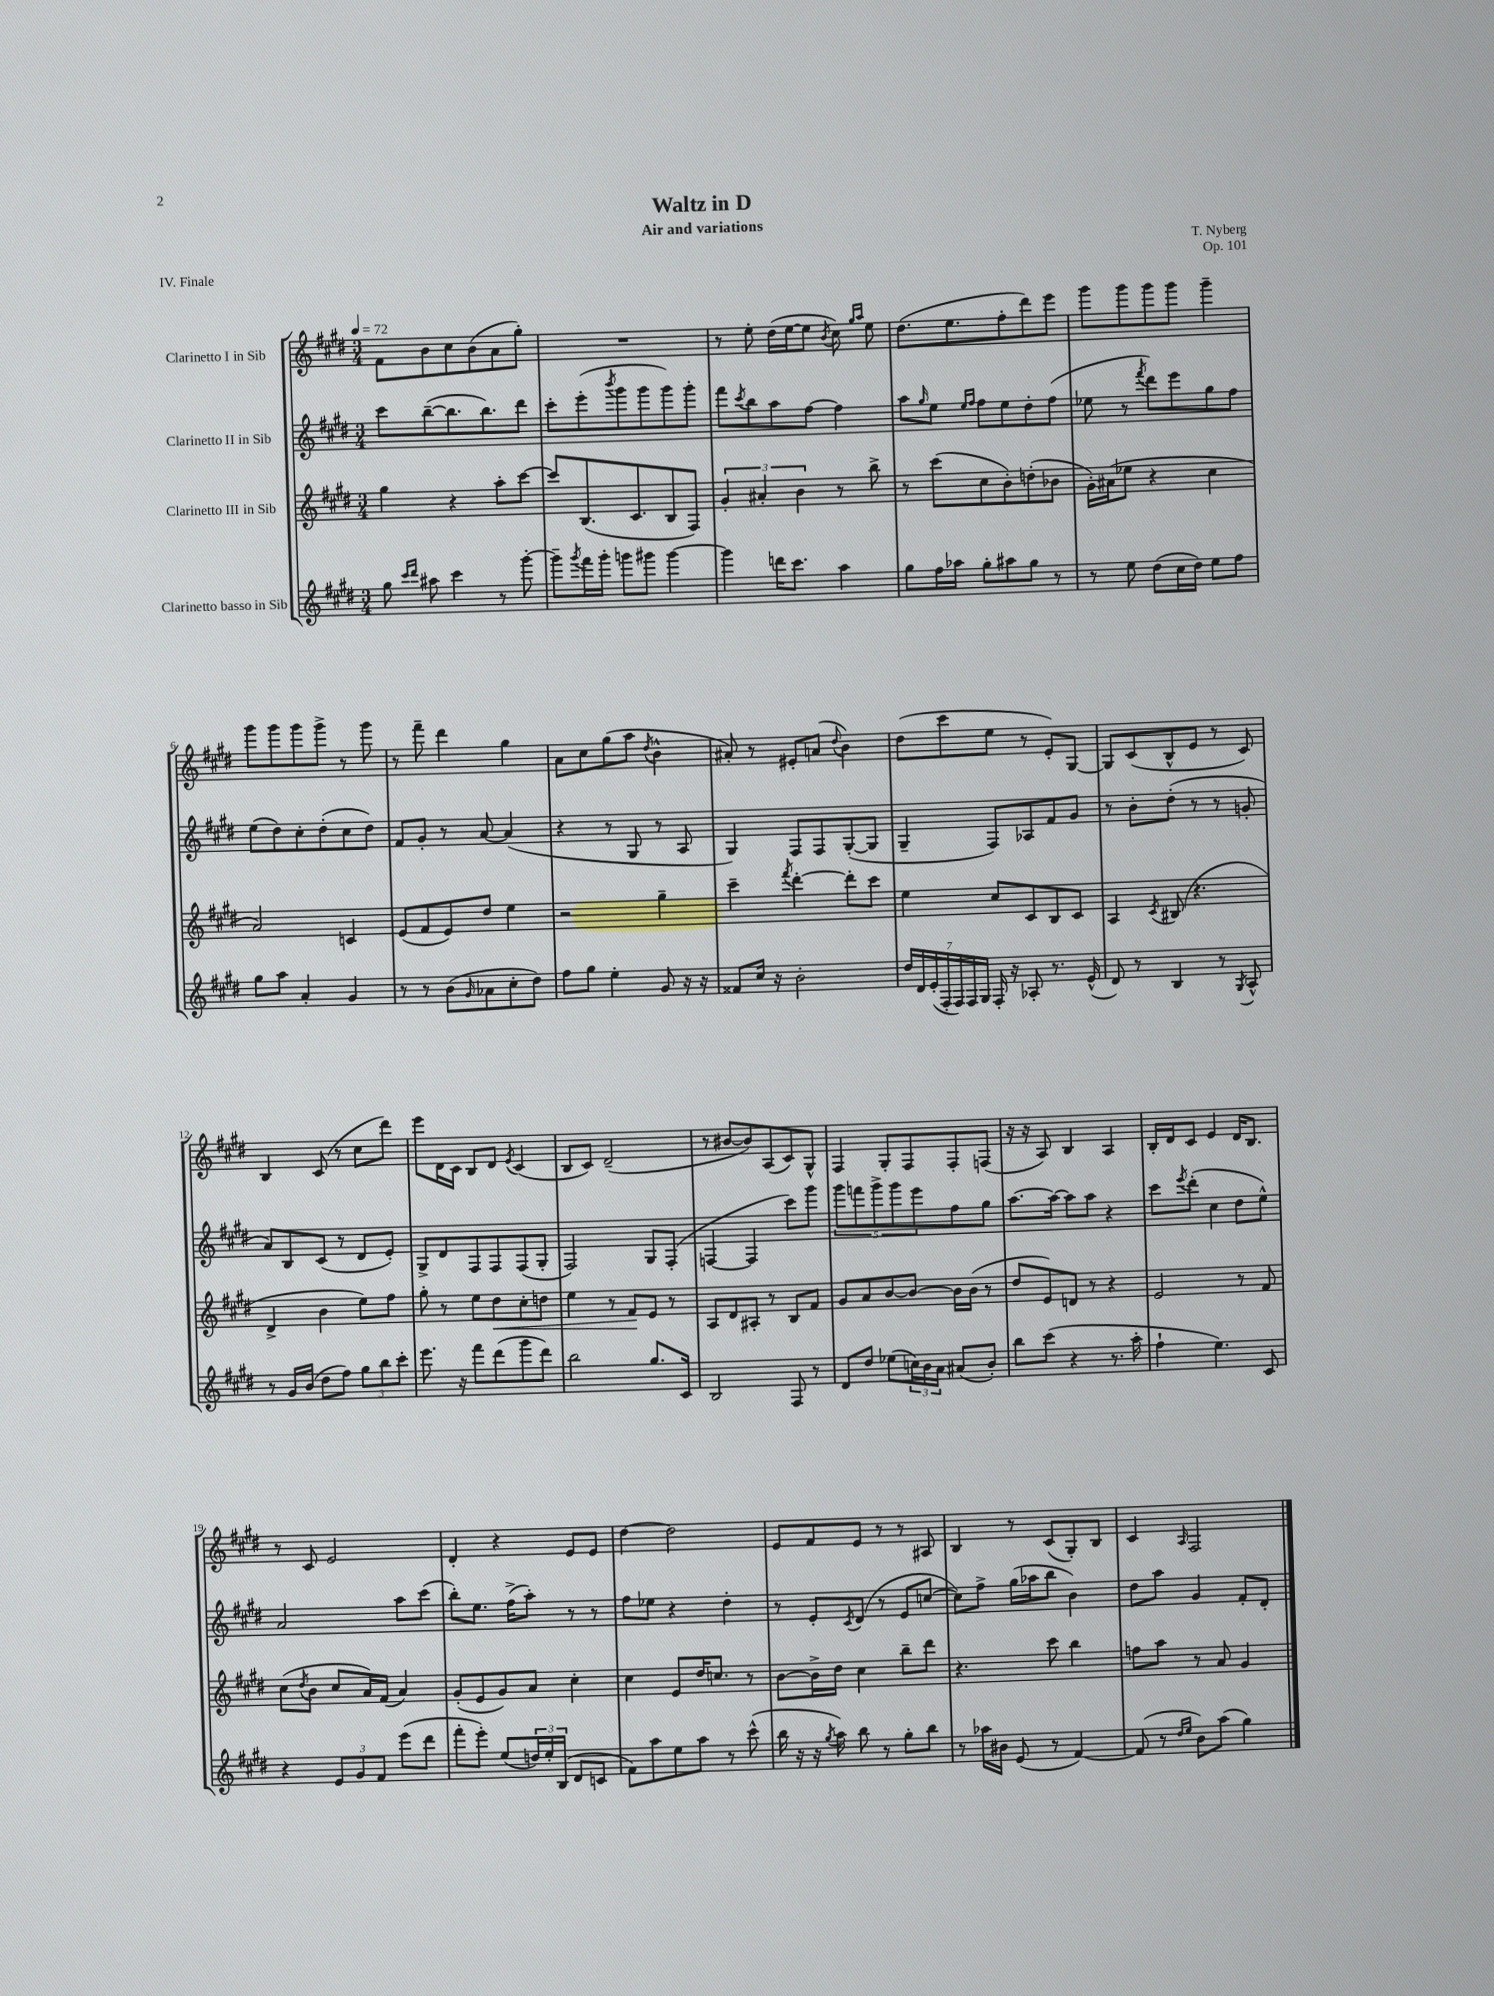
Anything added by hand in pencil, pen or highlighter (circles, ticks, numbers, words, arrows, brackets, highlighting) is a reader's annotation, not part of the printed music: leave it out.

**kern	**kern	**kern	**kern
*staff4	*staff3	*staff2	*staff1
*clefG2	*clefG2	*clefG2	*clefG2
*k[f#c#g#d#]	*k[f#c#g#d#]	*k[f#c#g#d#]	*k[f#c#g#d#]
*M3/4	*M3/4	*M3/4	*M3/4
*MM72	*MM72	*MM72	*MM72
8gg#	4gg#	8ccc#	8f#
16qqccc#	.	.	.
16qqddd#	.	.	.
8aa#	.	([8bb~	8b
4ccc#	4r	8.bb]	8cc#
.	.	.	(8b
.	.	8.bb)	.
8r	8aa'	.	8a
[8ggg#'	[8ccc#	8ddd#	8gg#')
=	=	=	=
8ggg#~]	8ccc#]	8ccc#'	2.r
8qggg#	.	.	.
16fff#	(8.B	(8eee'	.
16ggg#'	.	.	.
.	.	8qbbb	.
8ggg	.	8ggg#	.
.	8.c#	.	.
8ggg#	.	8ggg#	.
[4ggg#	8B	8ggg#)	.
.	8F#)	8ggg#'	.
=	=	=	=
4ggg#]	6g#'	8fff#	8r
.	.	8qccc#	.
.	.	8bb	8ee'
.	6a#'	.	.
16ddd	.	8aa	(16dd#
8.ccc#	.	.	[16ee
.	6b	.	.
.	.	[8ff#	8ee]
.	.	.	8qb
4aa	8r	4ff#]	8cc#)
.	.	.	16qqgg#
.	.	.	16qqaa
.	8bb^	.	8ee
=	=	=	=
8gg#	8r	8aa	(8.dd#
.	.	16qqgg#	.
16ff#	(8ccc#	8ee	.
16aa-	.	.	8.ee
.	.	16qqee	.
.	.	16qqff#	.
8gg#'	8cc#	8ff#	.
8aa#	8b')	8ee	8ff#'
8gg#	(8dd'	8dd#'	8ddd#)
8r	8b-	(8ff#	8eee
=	=	=	=
8r	16g#')	8ee-	8ggg#
.	(16a#	.	.
8ee	8ee-	8r	8ggg#
.	.	8qfff#	.
(8dd#	4r	8ddd#)	8ggg#
16cc#	.	8eee	8ggg#
16dd#)	.	.	.
8ee	4cc#	8gg#	4ggg#~
8ff#	.	8ff#	.
=	=	=	=
8gg#	2a)	(8ee	8ggg#
8aa	.	8dd#)	8ggg#
4a'	.	8cc#'	8ggg#
.	.	(8dd#'	8ggg#^
4g#	4c	8cc#	8r
.	.	8dd#)	8ggg#
=	=	=	=
8r	(8e	8f#	8r
8r	8f#	8g#'	8fff#~
(8b	8e)	8r	4ddd#
16qqg#	.	.	.
8a-	8dd#	[8a	.
8cc#'	4ee	(4a]	4gg#
8dd#)	.	.	.
=	=	=	=
8ff#	2r	4r	8a
8gg#	.	.	8cc#
4ee'	.	8r	(8gg#
.	.	8G#	8aa
.	.	.	8qdd#
8g#	4gg#~	8r	4b^^
16r	.	8A	.
16r	.	.	.
=	=	=	=
8f##	4ccc#~	4G#)	8a#')
16cc#	.	.	8r
16r	.	.	.
.	8qfff#	.	.
2b'	[4ddd#'	8F#	8e#'
.	.	8F#	(8a
.	.	.	8qqdd#
.	8ddd#']	([8G#'	4b)
.	8ccc#	8G#]	.
=	=	=	=
28dd#	4ee	4G#~	(8dd#
28d#	.	.	.
(28e'	.	.	.
28F#'	.	.	.
.	.	.	8ccc#
28F#)	.	.	.
28F#	.	.	.
28G#	.	.	.
16F#'	8cc#	8F#)	8ee
16r	.	.	.
8A-'	8c#	8A-	8r
8.r	8B	8f#	8e')
.	8c#	8g#	[8G#
(16e^^	.	.	.
=	=	=	=
8d#)	4A	8r	8G#]
8r	.	8b'	(8c#
.	8qc#	.	.
4B	(8B#	(8dd#'	8B^^
.	4.r	8r	8e
8r	.	8r	8r
8qG#	.	.	.
8A^^	.	8g'	8c#)
=	=	=	=
8r	4d#^	8a)	4B
16g#	.	8B	.
(16b	.	.	.
8dd#	4b	(8c#	(8c#
8ff#)	.	8r	8r
12gg#	8ee)	8d#	8cc#
12bb	.	.	.
.	8ff#	8e')	8ddd#)
12ccc#'	.	.	.
=	=	=	=
8.eee	8gg#'	8G#^	8eee
.	8r	8d#	16d#
16r	.	.	16c#
8fff#	8ee	8F#	8B
(8ddd#	8dd#	8F#	8d#
.	.	.	8qe
8ggg#	8cc#'	(8F#	(4c#
8ddd#)	8dd	8G#'	.
=	=	=	=
2bb	4ee	2F#)	8B
.	.	.	8c#)
.	8r	.	(2d#~
.	8f#	.	.
8.gg#	8e	8G#	.
.	8r	(8F#'	.
16c#	.	.	.
=	=	=	=
2B	8A	[4F	8r
.	8d#	.	[8b#
.	8A#'	4F]	8b#])
.	8r	.	(8A
8F#	8B	8ccc#)	8c#)
8r	8f#	8ggg#	8G#^^
=	=	=	=
8d#	8g#	10ggg#	4F#
.	.	10fff	.
8dd#	8a	.	.
.	.	10ggg#^	.
(8ee-	[8b	.	8G#'
.	.	10ggg#	.
24cc)	8b_	.	8F#
.	.	10eee	.
24b	.	.	.
24a	.	.	.
(8a#	16b]	8ff#	8F#'
.	(16b	.	.
8b')	8r	8gg#	(8F
=	=	=	=
8bb	8dd#	[8.aa	16r
.	.	.	16r
(8ccc#	8e)	.	8A)
.	.	16aa_	.
4r	8d	8aa]	4B
.	8r	8aa	.
8.r	4r	4r	4A
16aa'	.	.	.
=	=	=	=
4ff#`	2e	8ccc#	16B'
.	.	.	16d#
.	.	8qeee	.
.	.	(8ddd#'	8c#
4.ee)	.	4cc#	4e
.	8r	8dd#	16d#
.	.	.	8.B
8c#	8f#	8ee^^)	.
=	=	=	=
4r	(8cc#	2a	8r
.	8qdd#	.	.
.	8b	.	8c#
12e	8cc#	.	2e
12g#	.	.	.
.	16a)	.	.
12f#	.	.	.
.	(16f#	.	.
(8eee	4a)	8aa	.
8ddd#	.	(8ccc#	.
=	=	=	=
8fff#'	(8g#'	8bb')	4d#'
8eee')	8e	8.ee	.
(8ee	8g#)	.	4r
.	.	(16ff#^	.
24dd)	8a	8aa')	.
24ee'	.	.	.
(24B	.	.	.
8d#	4cc#'	8r	8e
8c	.	8r	8e
=	=	=	=
8f#)	4cc#	8ff#	[4dd#
8aa	.	8ee-	.
8ee	8e	4r	2dd#]
8aa	16dd#	.	.
.	8.cc	.	.
8r	.	4dd#'	.
(8ccc#^^	8r	.	.
=	=	=	=
16bb	[8b	8r	8e
16r	.	.	.
16r	16b^]	8e'	8f#
8qgg#	.	.	.
16aa)	16dd#	.	.
.	.	8qc#	.
8bb	4cc#	(8d#	8e
8r	.	8r	8r
8gg#'	8bb~	8e	8r
8bb	8ddd#	[8cc	8A#
=	=	=	=
8r	4.r	8cc])	4B
16aa-	.	8ff#^	.
16b#	.	.	.
(8e	.	(16gg#	8r
.	.	16aa-	.
8r	8ccc#	8bb	(8c#
[4f#)	4bb	4b)	8G#')
.	.	.	8B
=	=	=	=
(8f#]	8ff	8dd#	4c#
8r	8aa	8aa	.
16qqdd#	.	.	.
16qqee	.	.	16qqA
8b)	8r	4g#	2F#
(8aa	8a	.	.
4gg#)	4g#	8f#'	.
.	.	8d#'	.
==	==	==	==
*-	*-	*-	*-
